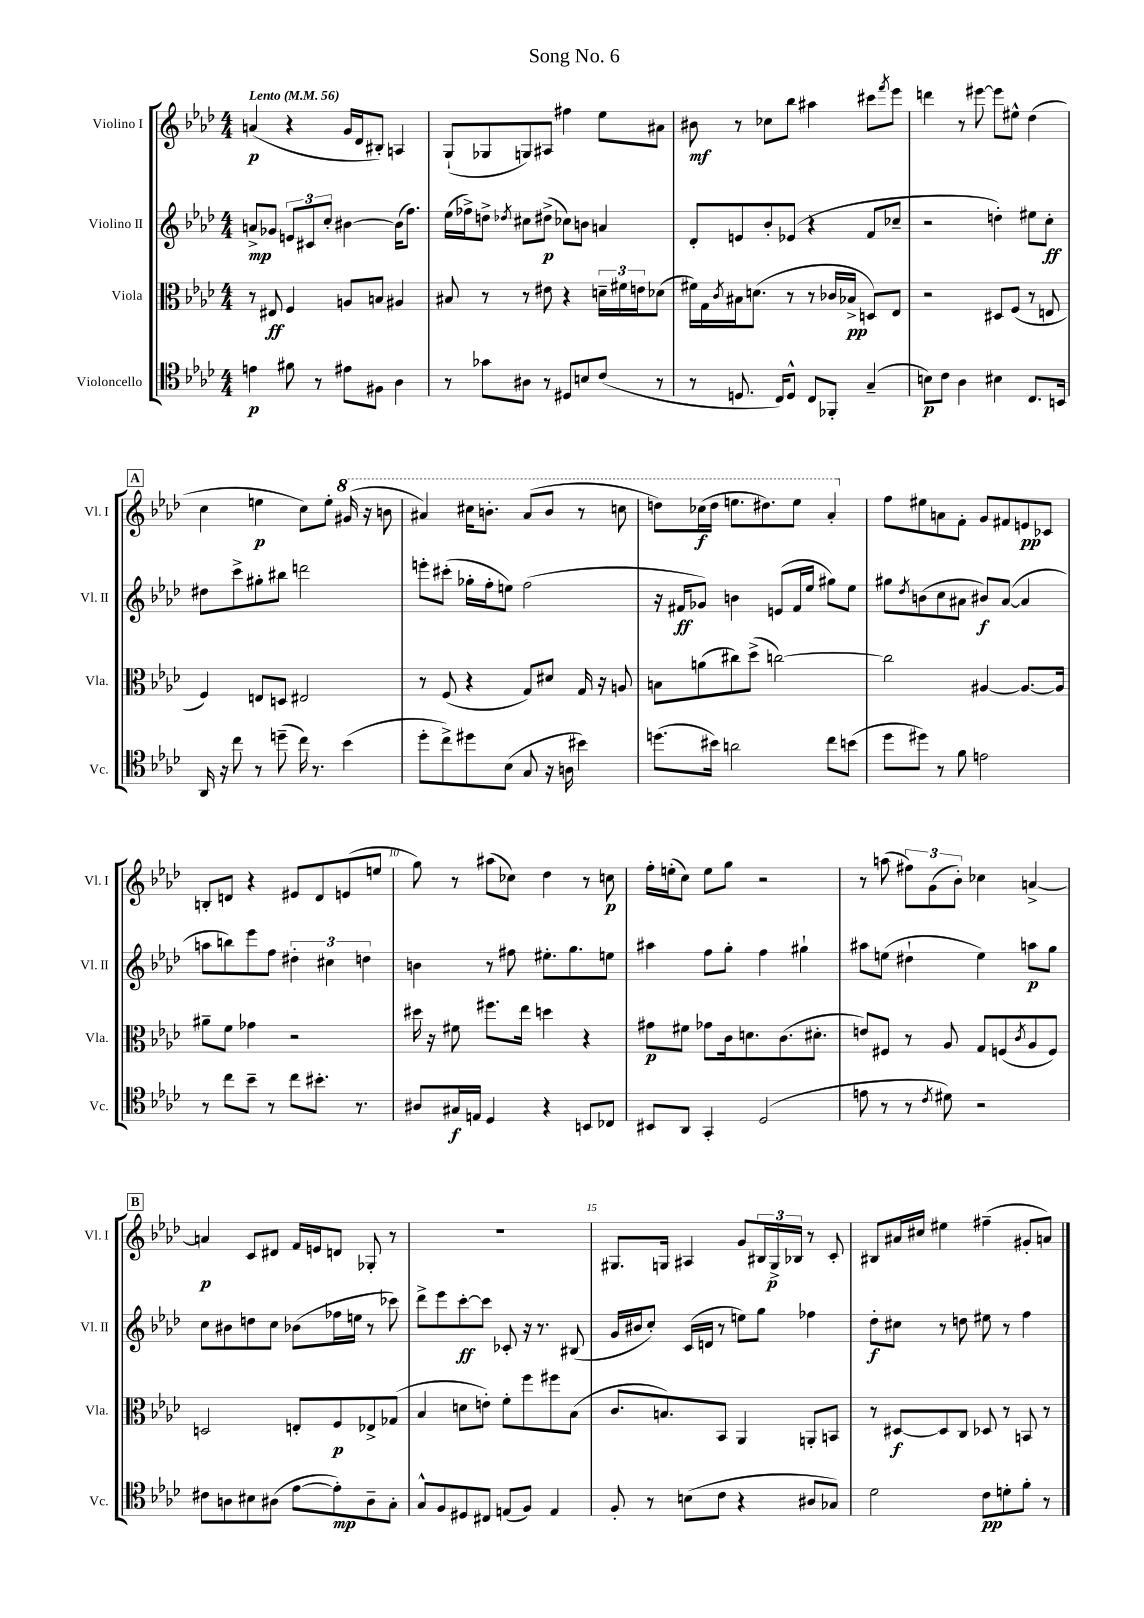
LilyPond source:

\header { title = "Song No. 6" }
<<
\new StaffGroup <<
\new Staff = "s0" \with { instrumentName = "Violino I" shortInstrumentName = "Vl. I" } {
    \clef treble \key aes \major \numericTimeSignature \time 4/4 \tempo "Lento" 4 = 56
    a'4\p( r4 g'16 des'16 bis8-.) a4 |
    g8-!( ges8 g8) ais8 fis''4 ees''8 ais'8 |
    bis'8\mf r8 ces''8 bes''8 ais''4 cis'''8 \acciaccatura { f'''8 } ees'''8 |
    d'''4 r8 eis'''8~ eis'''8 eis''8-^ des''4( |
    \mark \markup { \box "A" } c''4 e''4\p c''8) e''8-. \ottava #1 gis''16( r16 b''8 |
    ais''4) cis'''16 b''8.-. ais''8( b''8 r8 c'''8 |
    d'''8) ces'''16\f( d'''16 e'''8. dis'''8.) e'''8 aes''4-. \ottava #0 |
    f''8 eis''8 a'8 f'8-. g'8 fis'8 e'8\pp ces'8 |
    b8-. d'8 r4 eis'8 d'8 e'8( e''8 |
    g''8) r8 ais''8( ces''8) des''4 r8 c''8\p |
    f''16-. e''16-.( c''8) e''8 g''8 r2 |
    r8 a''8( \tuplet 3/2 { fis''8) g'8( bes'8-.) } ces''4 a'4~-> |
    \mark \markup { \box "B" } a'4\p c'8 dis'8 f'16 e'16 d'8 ges8-. r8 |
    r1 |
    gis8. g16 ais4 g'8 \tuplet 3/2 { bis16 g16->\p bes16 } r8 c'8-. |
    bis8 ais'16 cis''16 eis''4 fis''4--( gis'8-. a'8) \bar "|." |
}
\new Staff = "s1" \with { instrumentName = "Violino II" shortInstrumentName = "Vl. II" } {
    \clef treble \key aes \major \numericTimeSignature \time 4/4
    a'8->\mp ges'8 \tuplet 3/2 { e'8 cis'8 c''8-. } bis'4~ bis'16( f''8.) |
    ees''16( fes''16->) d''8-> \acciaccatura { des''8 } cis''8 dis''8->\p( ces''8) b'8 a'4 |
    des'8-. e'8 bes'8-. ees'8( r4 f'8 ces''8-- |
    r2 d''4-.) eis''8 c''8-.\ff |
    \mark \markup { \box "A" } dis''8 c'''8-> gis''8-. bis''8 d'''2 |
    e'''8-. cis'''8-.( ges''16-. f''16-. e''8) f''2( |
    r16 fis'16\ff ges'8) b'4 e'8( fis'16 ees''16 gis''8) ees''8 |
    gis''8 \acciaccatura { des''8 } b'8( c''8 ais'8 bis'8\f) ais'8~( ais'4 |
    a''8 b''8) ees'''8 f''8 \tuplet 3/2 { dis''4-. cis''4 d''4 } |
    b'4 r8 fis''8 eis''8.-. g''8. e''8 |
    ais''4 f''8 g''8-. f''4 gis''4-! |
    ais''8 e''8( dis''4-! e''4) a''8\p g''8 |
    \mark \markup { \box "B" } c''8 bis'8 d''8 c''8 bes'8( fes''16 e''16 r8 ces'''8) |
    des'''8-> ees'''8 c'''8~-.\ff c'''8 ces'8-. r16 r8. bis8( |
    g'16 bis'16 c''8-.) c'16( d'16 r8 e''8) g''8 fes''4 |
    des''8-.\f cis''8 r8 d''8 eis''8 r8 f''4 \bar "|." |
}
\new Staff = "s2" \with { instrumentName = "Viola" shortInstrumentName = "Vla." } {
    \clef alto \key aes \major \numericTimeSignature \time 4/4
    r8 eis8\ff f4 a8 b8 ais4 |
    bis8 r8 r8 eis'8 r4 \tuplet 3/2 { d'16-- fis'16 e'16 } des'8( |
    fis'16) g16 \acciaccatura { c'8 } bis16 d'8.( r8 r8 ces'16 bes16->\pp d8) ees8 |
    r2 dis8 f8( r8 e8 |
    \mark \markup { \box "A" } f4) e8 d8 eis2 |
    r8 f8( r4 g8) dis'8 g16 r16 a8 |
    b8 a'8( cis''8) des''8->( c''2~) |
    c''2 ais4~ ais8.~ ais16 |
    ais'8-- f'8 ges'4 r2 |
    dis''16 r16 fis'8 fis''8. ees''16 d''4 r4 |
    gis'8\p fis'8 ges'8 c'16 d'8. c'8.( dis'8.-. |
    e'8) fis8 r8 aes8 g8 f8( \acciaccatura { c'8 } aes8 f8) |
    \mark \markup { \box "B" } d2 e8-. f8\p ees8-> ges8( |
    bes4 d'8 e'8-.) f'8-. f''8 fis''8 bes8( |
    c'8. b8.) bes,8 aes,4 a,8-. b,8 |
    r8 dis8~\f dis8 c8 des8 r8 b,8 r8 \bar "|." |
}
\new Staff = "s3" \with { instrumentName = "Violoncello" shortInstrumentName = "Vc." } {
    \clef tenor \key aes \major \numericTimeSignature \time 4/4
    e'4\p fis'8 r8 eis'8 fis8 aes4 |
    r8 ges'8 ais8 r8 dis8 b8 c'8( r8 |
    r8 d8. c16) d8-^ c8 fes,8-. g4--( |
    b8\p) c'8 aes4 bis4 c8. b,16 |
    \mark \markup { \box "A" } aes,16 r16 c''8 r8 d''8--( c''16) r8. bes'4( |
    des''8-. c''8->) dis''8 bes8( g8 r16 a16 bis'4) |
    d''8.( bis'16) a'2 c''8 b'8( |
    des''8 dis''8) r8 f'8 e'2 |
    r8 c''8 bes'8-- r8 c''8 bis'8.-. r8. |
    ais8 gis16\f e16 des4 r4 b,8 ces8 |
    bis,8 aes,8 g,4-. des2( |
    e'8 r8 r8 \acciaccatura { c'8 } dis'8) r2 |
    \mark \markup { \box "B" } cis'8 a8 bis8 ais8( ees'8~ ees'8-.\mp) ais8-- g8-. |
    g8-^ f8 dis8 cis8 e8( f8) e4 |
    f8-. r8 b8( c'8 r4 ais8 ges8) |
    des'2 c'8\pp d'8-. f'8-. r8 \bar "|." |
}
>>
>>
\layout { \context { \Score \override BarNumber.break-visibility = ##(#f #t #t) barNumberVisibility = #(every-nth-bar-number-visible 5) } }
